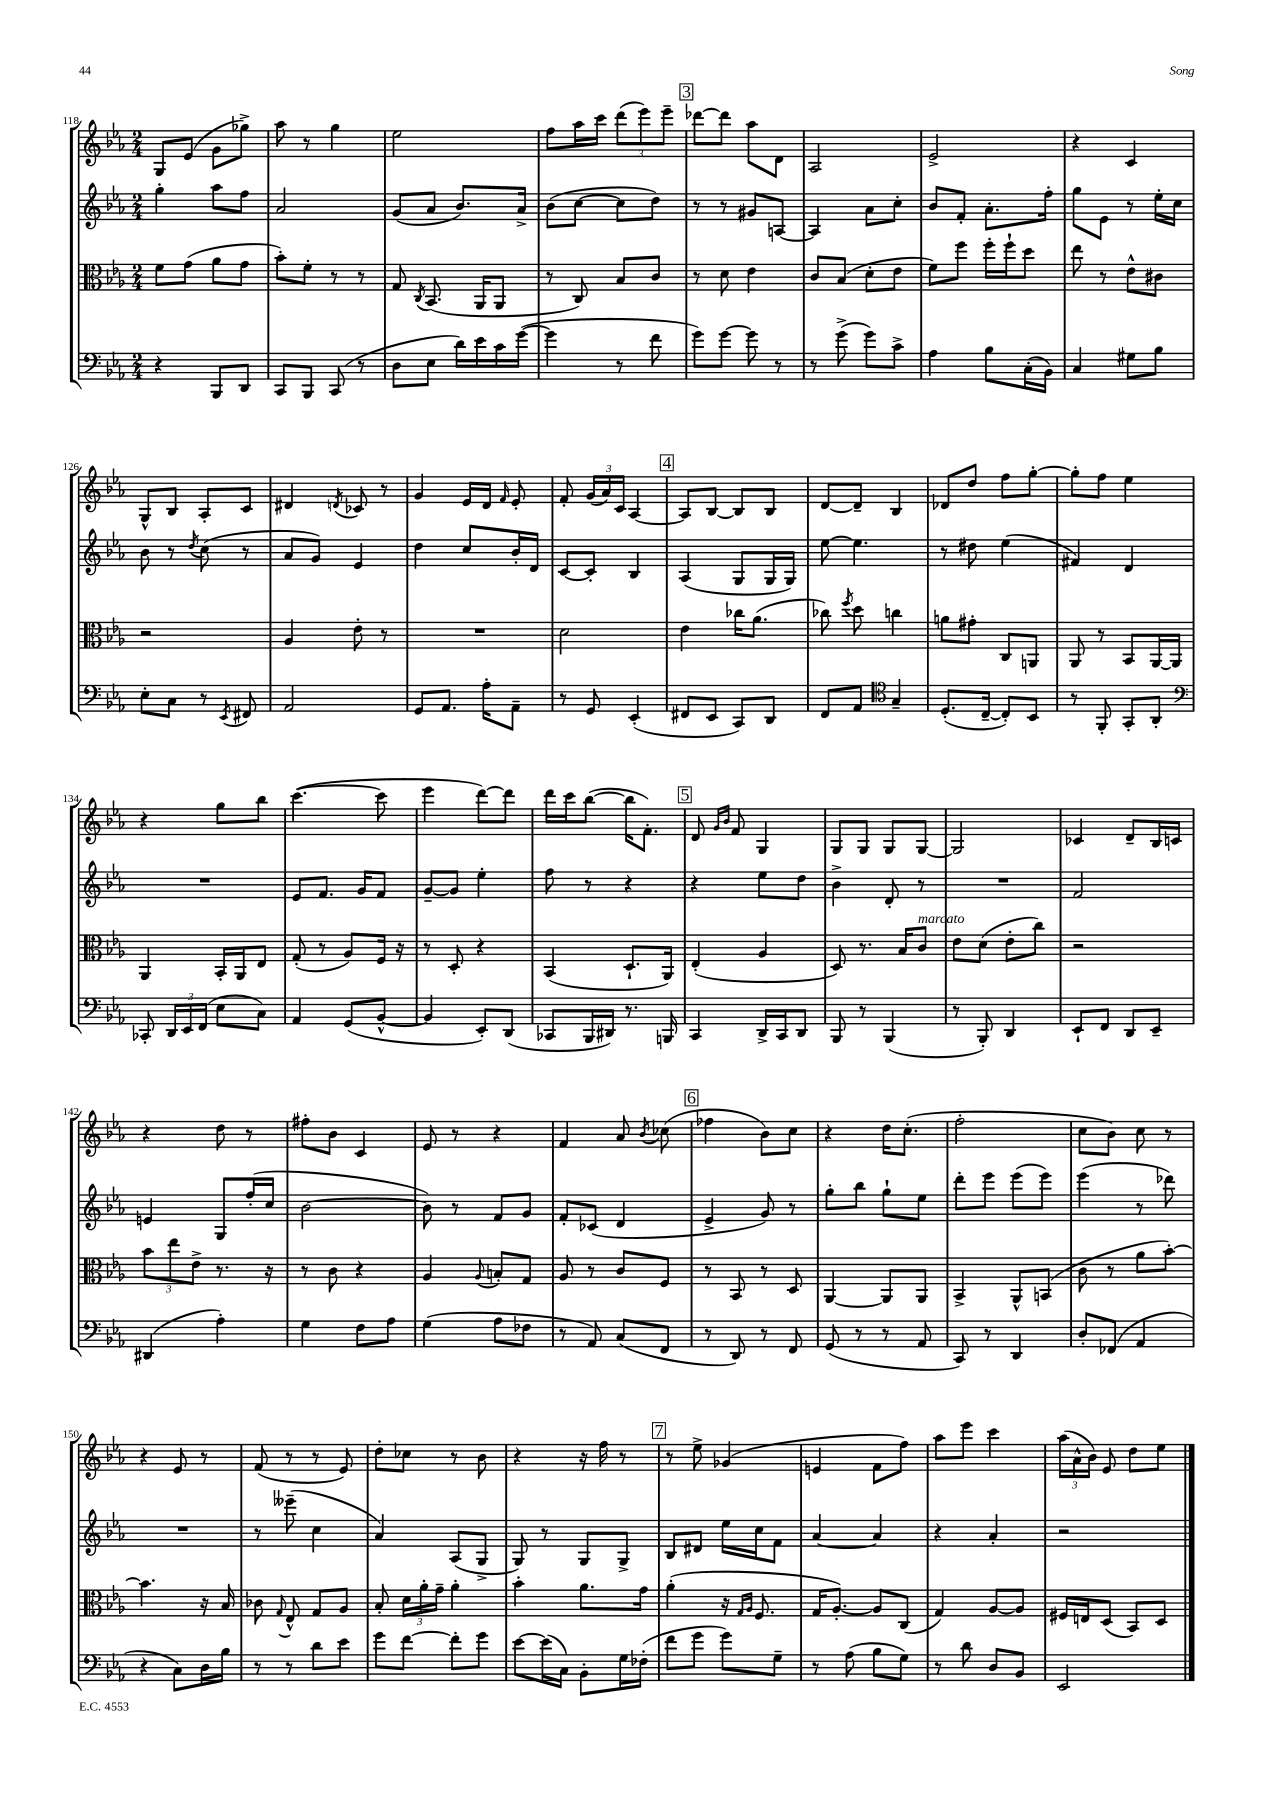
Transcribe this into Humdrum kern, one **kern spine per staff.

**kern	**kern	**kern	**kern
*part4	*part3	*part2	*part1
*staff4	*staff3	*staff2	*staff1
*clefF4	*clefC3	*clefG2	*clefG2
*k[b-e-a-]	*k[b-e-a-]	*k[b-e-a-]	*k[b-e-a-]
*M2/4	*M2/4	*M2/4	*M2/4
=118	=118	=118	=118
4r	8f\L	4gg'\	8G/L
.	(8g\J	.	(8e-/J
8BBB-/L	8a-\L	8aa-\L	8g\L
8DD/J	8g\J	8ff\J	8gg-X^\J)
=119	=119	=119	=119
8CC/L	8b-'\L)	2a-/	8aa-\
8BBB-/J	8f'\J	.	8r
(8CC/	8r	.	4gg\
8r	8r	.	.
=120	=120	=120	=120
8D\L	8G/	(8g/L	2ee-\
.	8qC/	.	.
8E-\J	(8.BB-/	8a-/J	.
16d\LL)	.	8.b-/L)	.
16e-\	16AA-/KL	.	.
16c\	8AA-/J	.	.
([16g\JJ	.	16a-^/Jk	.
=121	=121	=121	=121
4g\]	8r	(8b-\L	8ff\L
.	8C/)	[8cc\J	16aa-\L
.	.	.	16ccc\JJ
8r	8B-/L	8cc\L]	(12ddd\L
.	.	.	12eee-\)
8f\	8c/J	8dd\J)	.
.	.	.	12eee-~\J
!!LO:REH:place=s1:t=3
=122	=122	=122	=122
8g\L)	8r	8r	[8ddd-X\L
[8g\J	8d\	8r	8ddd-\J]
8g\]	4e-\	8g#X/L	8aa-\L
8r	.	[8An/J	8d\J
=123	=123	=123	=123
8r	8c/L	4A/]	2A-/
(8g^\	(8B-/J	.	.
8g\L)	8d'\L	8a-\L	.
8c^\J	8e-\J	8cc'\J	.
=124	=124	=124	=124
4A-\	8f\L)	8b-/L	2e-^/
.	8ff\J	8f'/J	.
8B-\L	16ff'\LL	8.a-'\L	.
.	16ff`\J	.	.
(16C'\L	8dd\J	.	.
16BB-\JJ)	.	16ff'\Jk	.
=125	=125	=125	=125
4C/	8ee-\	8gg\L	4r
.	8r	8e-\J	.
8G#X\L	8e-^^\L	8r	4c/
8B-\J	8c#X\J	16ee-'\LL	.
.	.	16cc\JJ	.
!!LO:LB:g=z
=126	=126	=126	=126
8E-'\L	2r	8b-\	8G^^/L
8C\J	.	8r	8B-/J
.	.	8qdd/	.
8r	.	(8cc\	8A-'/L
8qEE-/	.	.	.
8FF#X/	.	8r	8c/J
=127	=127	=127	=127
2AA-/	4A-/	8a-/L	4d#X/
.	.	8g/J)	.
.	.	.	8qdn/
.	8e-'\	4e-/	8c-X/
.	8r	.	8r
=128	=128	=128	=128
8GG/L	2r	4dd\	4g/
8.AA-/J	.	.	.
.	.	8cc/L	16e-/LL
16A-'\KL	.	.	16d/JJ
.	.	.	16qqf/
8AA-~\J	.	16b-'/L	8e-'/
.	.	16d/JJ	.
=129	=129	=129	=129
8r	2d\	[8c/L	8f'/
8GG/	.	8c'/J]	(24g/LL
.	.	.	24a-/)
.	.	.	24c/JJ
(4EE-'/	.	4B-/	[4A-/
!!LO:REH:place=s1:t=4
=130	=130	=130	=130
8FF#X/L	4e-\	(4A-/	8A-/L]
8EE-/J	.	.	[8B-/J
8CC/L)	16cc-X\KL	8G/L	8B-/L]
.	(8.a-\J	.	.
8DD/J	.	16G/L	8B-/J
.	.	16G/JJ)	.
=131	=131	=131	=131
8FF/L	8cc-X\)	[8ee-\	[8d/L
.	8qff/	.	.
8AA-/J	8dd\	4.ee-\]	8d~/J]
*clefC4	*	*	*
4G~/	4ccn\	.	4B-/
=132	=132	=132	=132
(8.D'/L	8an\L	8r	8d-X/L
.	8g#X'\J	8dd#X\	8dd/J
[16C~/Jk	.	.	.
8C'/L])	8C/L	(4ee-\	8ff\L
8BB-/J	8AAn/J	.	[8gg'\J
=133	=133	=133	=133
8r	8AA-/	4f#X/)	8gg'\L]
8FF'/	8r	.	8ff\J
8GG'/L	8BB-/L	4d/	4ee-\
8AA-'/J	[16AA-/L	.	.
.	16AA-/JJ]	.	.
!!LO:LB:g=z
=134	=134	=134	=134
*clefF4	*	*	*
8CC-X'/	4AA-/	2r	4r
24DD/LL	.	.	.
24EE-/	.	.	.
(24FF/JJ	.	.	.
8E-\L	16BB-'/LL	.	8gg\L
.	16AA-/J	.	.
8C\J)	8E-/J	.	8bb-\J
=135	=135	=135	=135
4AA-/	(8G'/	8e-/L	([4.ccc\
.	8r	8.f/J	.
(8GG/L	8A-/L)	.	.
.	.	16g/KL	.
[8BB-^^/J	16F/Jk	8f/J	8ccc\]
.	16r	.	.
=136	=136	=136	=136
4BB-/]	8r	[8g~/L	4eee-\
.	8D'/	8g/J]	.
8EE-'/L)	4r	4ee-'\	[8ddd\L)
(8DD/J	.	.	8ddd\J]
=137	=137	=137	=137
8CC-X/L	(4BB-/	8ff\	16ddd\LL
.	.	.	16ccc\J
16BBB-/L	.	8r	([8bb-\J
16DD#X/JJ)	.	.	.
8.r	8.D`/L	4r	16bb-\KL]
.	.	.	8.f'\J)
16BBBn/	16AA-/Jk)	.	.
!!LO:REH:place=s1:t=5
=138	=138	=138	=138
4CC/	(4E-'/	4r	8d/
.	.	.	16qqg/LL
.	.	.	16qqb-/JJ
.	.	.	8f/
16DD^/LL	4A-/	8ee-\L	4G/
16CC/J	.	.	.
8DD/J	.	8dd\J	.
=139	=139	=139	=139
8BBB-/	8D/)	4b-^\	8G/L
8r	8.r	.	8G/J
(4BBB-/	.	8d'/	8G/L
.	16B-/KL	.	.
!	!LO:TX:a:i:t=marcato	!	!
.	8c/J	8r	[8G/J
=140	=140	=140	=140
8r	8e-\L	2r	2G/]
8BBB-'/)	(8d\J	.	.
4DD/	8e-'\L	.	.
.	8cc\J)	.	.
=141	=141	=141	=141
8EE-`/L	2r	2f/	4c-X/
8FF/J	.	.	.
8DD/L	.	.	8d~/L
8EE-~/J	.	.	16B-/L
.	.	.	16cn/JJ
!!LO:LB:g=z
=142	=142	=142	=142
(4DD#X/	12b-\L	4en/	4r
.	12ee-\	.	.
.	12e-^\J	.	.
4A-'\)	8.r	8G/L	8dd\
.	.	(16ff'/L	8r
.	16r	16cc/JJ	.
=143	=143	=143	=143
4G\	8r	[2b-\	8ff#X'\L
.	8c\	.	8b-\J
8F\L	4r	.	4c/
8A-\J	.	.	.
=144	=144	=144	=144
(4G\	4A-/	8b-\])	8e-/
.	.	8r	8r
.	8qqA-/	.	.
8A-\L	8Bn'/L	8f/L	4r
8F-X\J	8G/J	8g/J	.
=145	=145	=145	=145
8r	8A-/	8f'/L	4f/
8AA-/)	8r	(8c-X/J	.
(8C/L	8c/L	4d/	8a-/
.	.	.	8qb-/
8FF/J	8F/J	.	(8cc-X\
!!LO:REH:place=s1:t=6
=146	=146	=146	=146
8r	8r	4e-^/	4ff-X\
8DD/)	8BB-/	.	.
8r	8r	8g/)	8b-\L)
8FF/	8D/	8r	8cc\J
=147	=147	=147	=147
(8GG/	[4AA-/	8gg'\L	4r
8r	.	8bb-\J	.
8r	8AA-/L]	8gg`\L	16dd\KL
.	.	.	(8.cc'\J
8AA-/	8AA-/J	8ee-\J	.
=148	=148	=148	=148
8CC/)	4BB-^/	8ddd'\L	2ff'\
8r	.	8eee-\J	.
4DD/	8AA-^^/L	(8eee-\L	.
.	(8BBn/J	8eee-\J)	.
=149	=149	=149	=149
8D'/L	8c\	(4eee-\	8cc\L
(8FF-X/J	8r	.	8b-\J)
4AA-/	8a-\L	8r	8cc\
.	[8b-'\J)	8ddd-X\)	8r
!!LO:LB:g=z
=150	=150	=150	=150
4r	4.b-\]	2r	4r
8C\L)	.	.	8e-/
16D\L	16r	.	8r
16B-\JJ	16B-/	.	.
=151	=151	=151	=151
8r	8c-X\	8r	(8f/
.	8qqG/	.	.
8r	8E-^^/	(8eee--X~\	8r
8d\L	8G/L	4cc\	8r
8e-\J	8A-/J	.	8e-/)
=152	=152	=152	=152
8g\L	8B-'/	4a-/)	8dd'\L
[8f\J	24d\LL	.	8cc-X\J
.	24a-'\	.	.
.	24g~\JJ	.	.
8f'\L]	4a-'\	(8A-/L	8r
8g\J	.	8G^/J	8b-\
=153	=153	=153	=153
[8e-\L	4b-'\	8G/)	4r
(16e-\L]	.	8r	.
16C\JJ)	.	.	.
8BB-'\L	8.a-\L	8G/L	16r
.	.	.	16ff\
16G\L	.	8G^/J	8r
(16F-X'\JJ	16g\Jk	.	.
!!LO:REH:place=s1:t=7
=154	=154	=154	=154
8f\L	(4a-'\	8B-/L	8r
8g\J	.	8d#X/J	8ee-^\
8g\L)	16r	16ee-\LL	(4g-X/
.	16qqG/LL	.	.
.	16qqA-/JJ	.	.
.	8.F/	16cc\J	.
8G~\J	.	8f\J	.
=155	=155	=155	=155
8r	16G/KL	[4a-/	4en/
.	[8.A-'/J)	.	.
(8A-\	.	.	.
8B-\L	8A-/L]	4a-/]	8f\L
8G\J)	(8C/J	.	8ff\J)
=156	=156	=156	=156
8r	4G/)	4r	8aa-\L
8d\	.	.	8eee-\J
8D/L	[8A-/L	4a-'/	4ccc\
8BB-/J	8A-/J]	.	.
=157	=157	=157	=157
2EE-/	16F#X/LL	2r	(24aa-\LL
.	.	.	24a-^^\
.	16En/J	.	.
.	.	.	24b-\JJ)
.	(8D/J	.	8e-/
.	8BB-/L)	.	8dd\L
.	8D/J	.	8ee-\J
==	==	==	==
*-	*-	*-	*-
